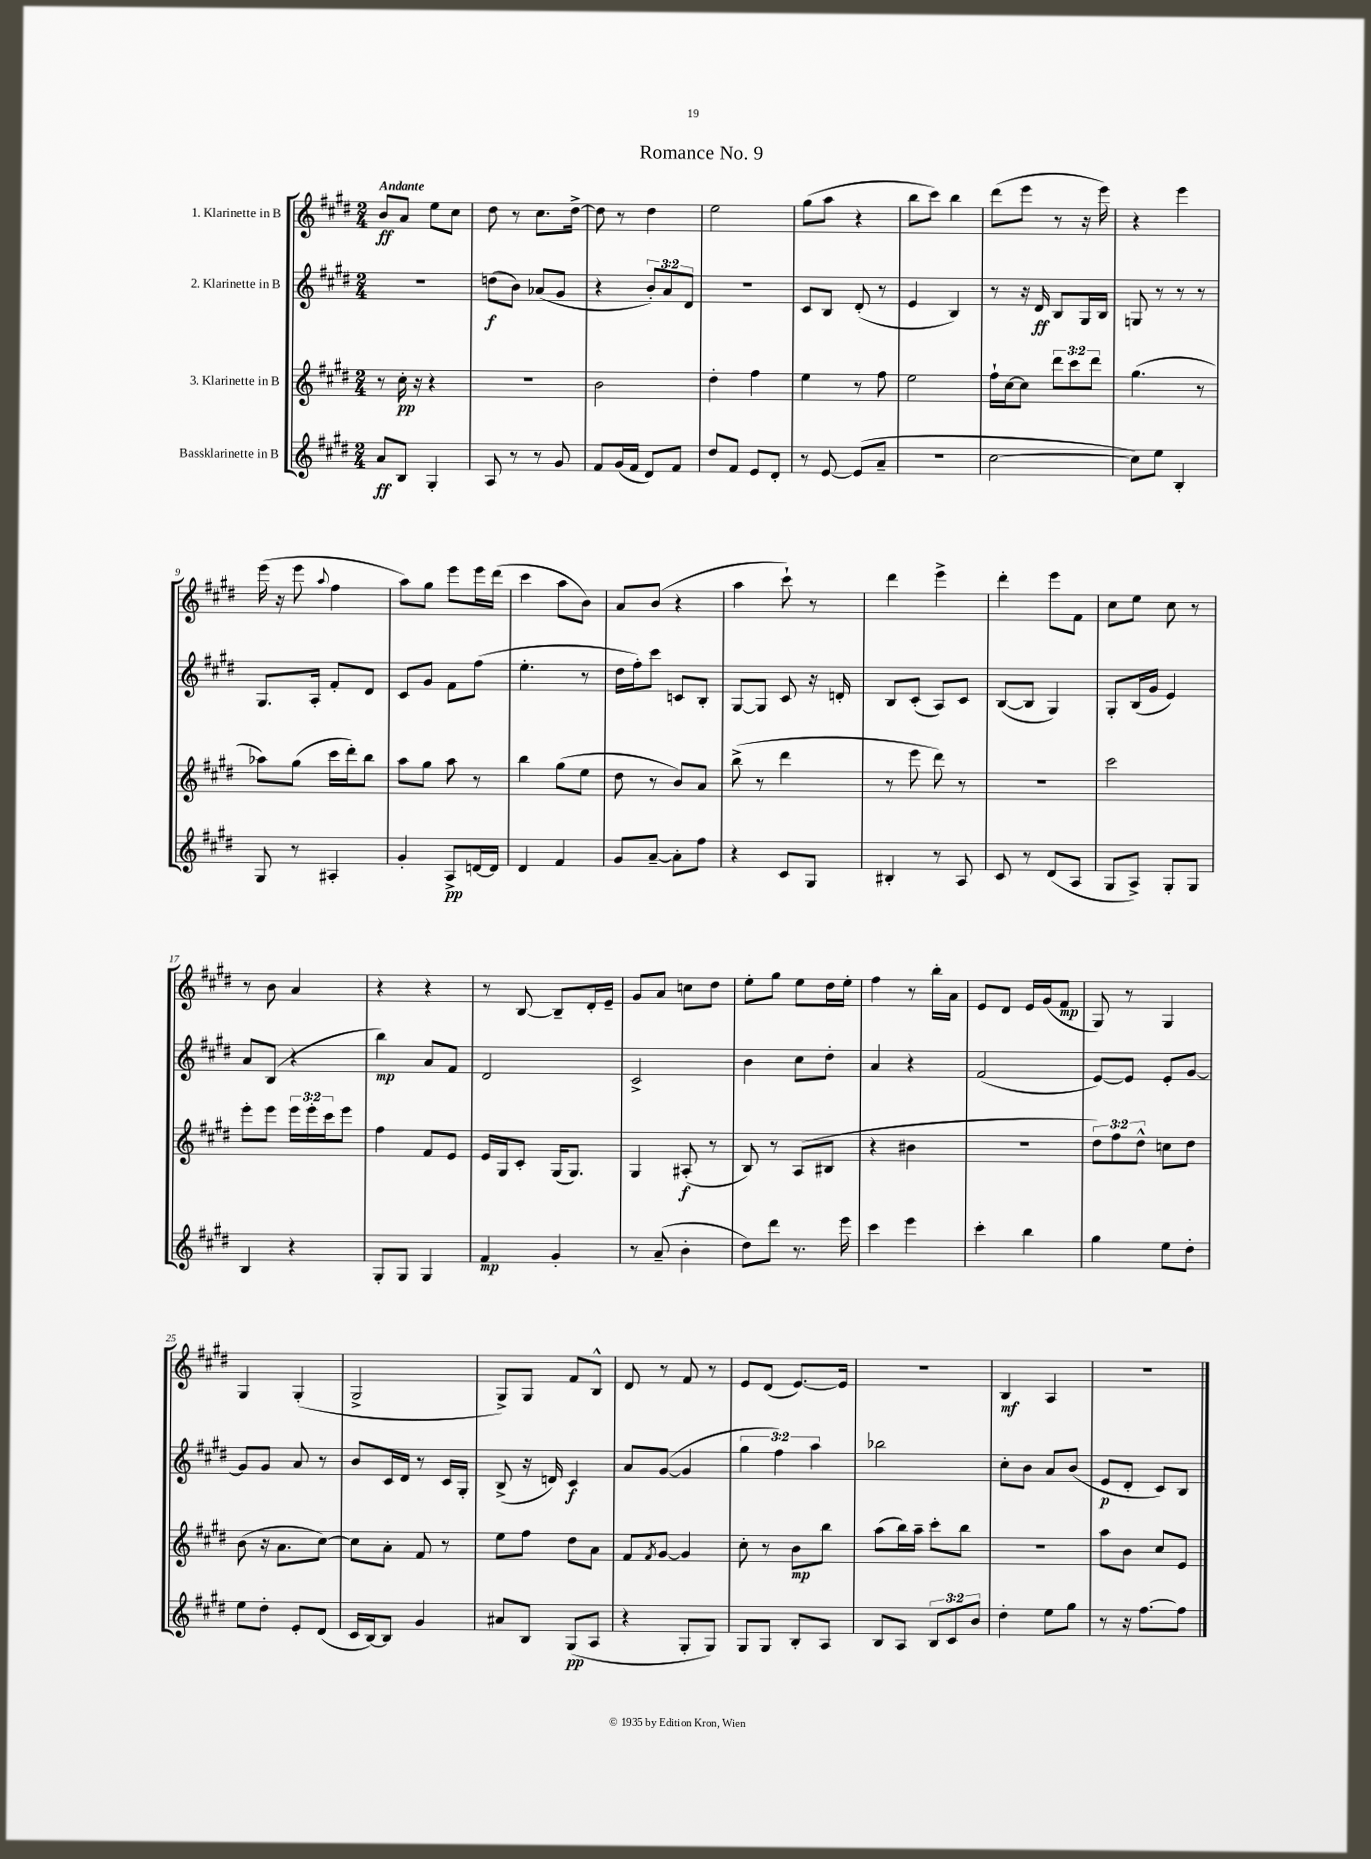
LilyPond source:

\header { title = "Romance No. 9" }
<<
\new StaffGroup <<
\new Staff = "s0" \with { instrumentName = "1. Klarinette in B" } {
    \clef treble \key e \major \numericTimeSignature \time 2/4 \tempo "Andante"
    b'8\ff a'8 e''8 cis''8 |
    dis''8 r8 cis''8. dis''16~-> |
    dis''8 r8 dis''4 |
    e''2 |
    gis''8( a''8 r4 |
    b''8 cis'''8) b''4 |
    dis'''8( e'''8 r8 r16 e'''16) |
    r4 e'''4 |
    e'''16( r16 e'''8 \appoggiatura { a''8 } fis''4 |
    a''8) gis''8 e'''8 e'''16 dis'''16( |
    cis'''4 a''8 b'8) |
    a'8 b'8( r4 |
    a''4 cis'''8-!) r8 |
    dis'''4 e'''4-> |
    dis'''4-. e'''8 fis'8 |
    cis''8 e''8 cis''8 r8 |
    r8 b'8 a'4 |
    r4 r4 |
    r8 b8~ b8-- dis'16-. e'16-- |
    gis'8 a'8 c''8 dis''8 |
    e''8-. gis''8 e''8 dis''16 e''16-. |
    fis''4 r8 b''16-. a'16 |
    e'8 dis'8 e'16 gis'16( fis'8\mp |
    gis8) r8 gis4 |
    gis4 gis4-.( |
    gis2-> |
    gis8->) gis8 fis'8 b8-^ |
    dis'8 r8 fis'8 r8 |
    e'8 dis'8( e'8.~) e'16 |
    R2 |
    b4\mf a4 |
    R2 \bar "|." |
}
\new Staff = "s1" \with { instrumentName = "2. Klarinette in B" } {
    \clef treble \key e \major \numericTimeSignature \time 2/4 \override Staff.TupletNumber.text = #tuplet-number::calc-fraction-text
    R2 |
    d''8\f( b'8) aes'8( gis'8 |
    r4 \tuplet 3/2 { b'8-.) a'8 dis'8 } |
    r2 |
    cis'8 b8 dis'8-.( r8 |
    e'4 b4) |
    r8 r16 dis'16\ff b8 gis16 b16 |
    g8 r8 r8 r8 |
    gis8. a16-. fis'8-. dis'8 |
    cis'8 gis'8 fis'8 fis''8( |
    e''4.-. r8 |
    dis''16 fis''16-.) cis'''8 c'8 b8-. |
    gis8~ gis8 cis'8 r16 d'16-. |
    b8 cis'8-.( a8) cis'8 |
    b8~( b8 gis4) |
    gis8-. b16( gis'16 e'4) |
    a'8 b8( r4 |
    b''4\mp) a'8 fis'8 |
    dis'2 |
    cis'2-> |
    b'4 cis''8 dis''8-. |
    a'4 r4 |
    fis'2( |
    e'8~) e'8 e'8-. gis'8~ |
    gis'8 gis'8 a'8 r8 |
    b'8 cis'16 dis'16 r8 cis'16 gis16-. |
    b8->( r16 d'16) cis'4\f |
    a'8 gis'8~( gis'4 |
    \tuplet 3/2 { gis''4 fis''4) a''4 } |
    bes''2 |
    cis''8-. b'8 a'8 b'8( |
    e'8\p dis'8-. cis'8) b8 \bar "|." |
}
\new Staff = "s2" \with { instrumentName = "3. Klarinette in B" } {
    \clef treble \key e \major \numericTimeSignature \time 2/4 \override Staff.TupletNumber.text = #tuplet-number::calc-fraction-text
    r8 cis''16-.\pp r16 r4 |
    R2 |
    b'2 |
    dis''4-. fis''4 |
    e''4 r8 fis''8 |
    e''2 |
    fis''16-! cis''16~ cis''8 \tuplet 3/2 { dis'''8 cis'''8 dis'''8 } |
    gis''4.( r8 |
    aes''8) gis''8( cis'''16 dis'''16-.) b''8 |
    a''8 gis''8 a''8 r8 |
    b''4 gis''8( e''8 |
    dis''8 r8 b'8) a'8 |
    b''8->( r8 dis'''4 |
    r8 e'''8 dis'''8) r8 |
    r2 |
    cis'''2 |
    e'''8-. e'''8 \tuplet 3/2 { e'''16 e'''16-. cis'''16 } e'''8 |
    fis''4 fis'8 e'8 |
    e'16 gis16 cis'8-. gis16( gis8.) |
    gis4 ais8-.\f( r8 |
    b8) r8 a8( bis8 |
    r4 bis'4 |
    r2 |
    \tuplet 3/2 { dis''8) fis''8 dis''8-^ } c''8 dis''8 |
    b'8( r16 a'8. cis''8~) |
    cis''8 a'8-. fis'8 r8 |
    e''8 fis''8 dis''8 a'8 |
    fis'8 \acciaccatura { fis'8 } gis'8~ gis'4 |
    cis''8-. r8 b'8\mp b''8 |
    a''8( b''16) a''16-- cis'''8-. b''8 |
    r2 |
    a''8 b'8 cis''8 e'8 \bar "|." |
}
\new Staff = "s3" \with { instrumentName = "Bassklarinette in B" } {
    \clef treble \key e \major \numericTimeSignature \time 2/4 \override Staff.TupletNumber.text = #tuplet-number::calc-fraction-text
    a'8\ff b8 gis4-. |
    a8 r8 r8 gis'8 |
    fis'8 gis'16( fis'16 dis'8) fis'8 |
    dis''8 fis'8 e'8 dis'8-. |
    r8 e'8~ e'8( a'8-- |
    R2 |
    cis''2~ |
    cis''8) e''8 b4-. |
    gis8 r8 ais4-. |
    gis'4-. a8->\pp d'16~ d'16 |
    dis'4 fis'4 |
    gis'8 a'8~-- a'8-. fis''8 |
    r4 cis'8 gis8 |
    bis4-. r8 a8 |
    cis'8 r8 dis'8( a8 |
    gis8 a8->) gis8-. gis8 |
    b4 r4 |
    gis8-. gis8 gis4 |
    fis'4\mp gis'4-. |
    r8 a'8--( b'4-. |
    dis''8) dis'''8 r8. e'''16 |
    cis'''4 e'''4 |
    cis'''4-. b''4 |
    gis''4 e''8 dis''8-. |
    e''8 dis''8-. e'8-. dis'8( |
    cis'16 b16~) b8 gis'4 |
    ais'8 b8 gis8\pp( a8 |
    r4 gis8-. gis8) |
    gis8 gis8 b8-. a8 |
    b8 a8 \tuplet 3/2 { b8 cis'8 b'8 } |
    dis''4-. e''8 gis''8 |
    r8 r16 fis''8.~ fis''8 \bar "|." |
}
>>
>>
